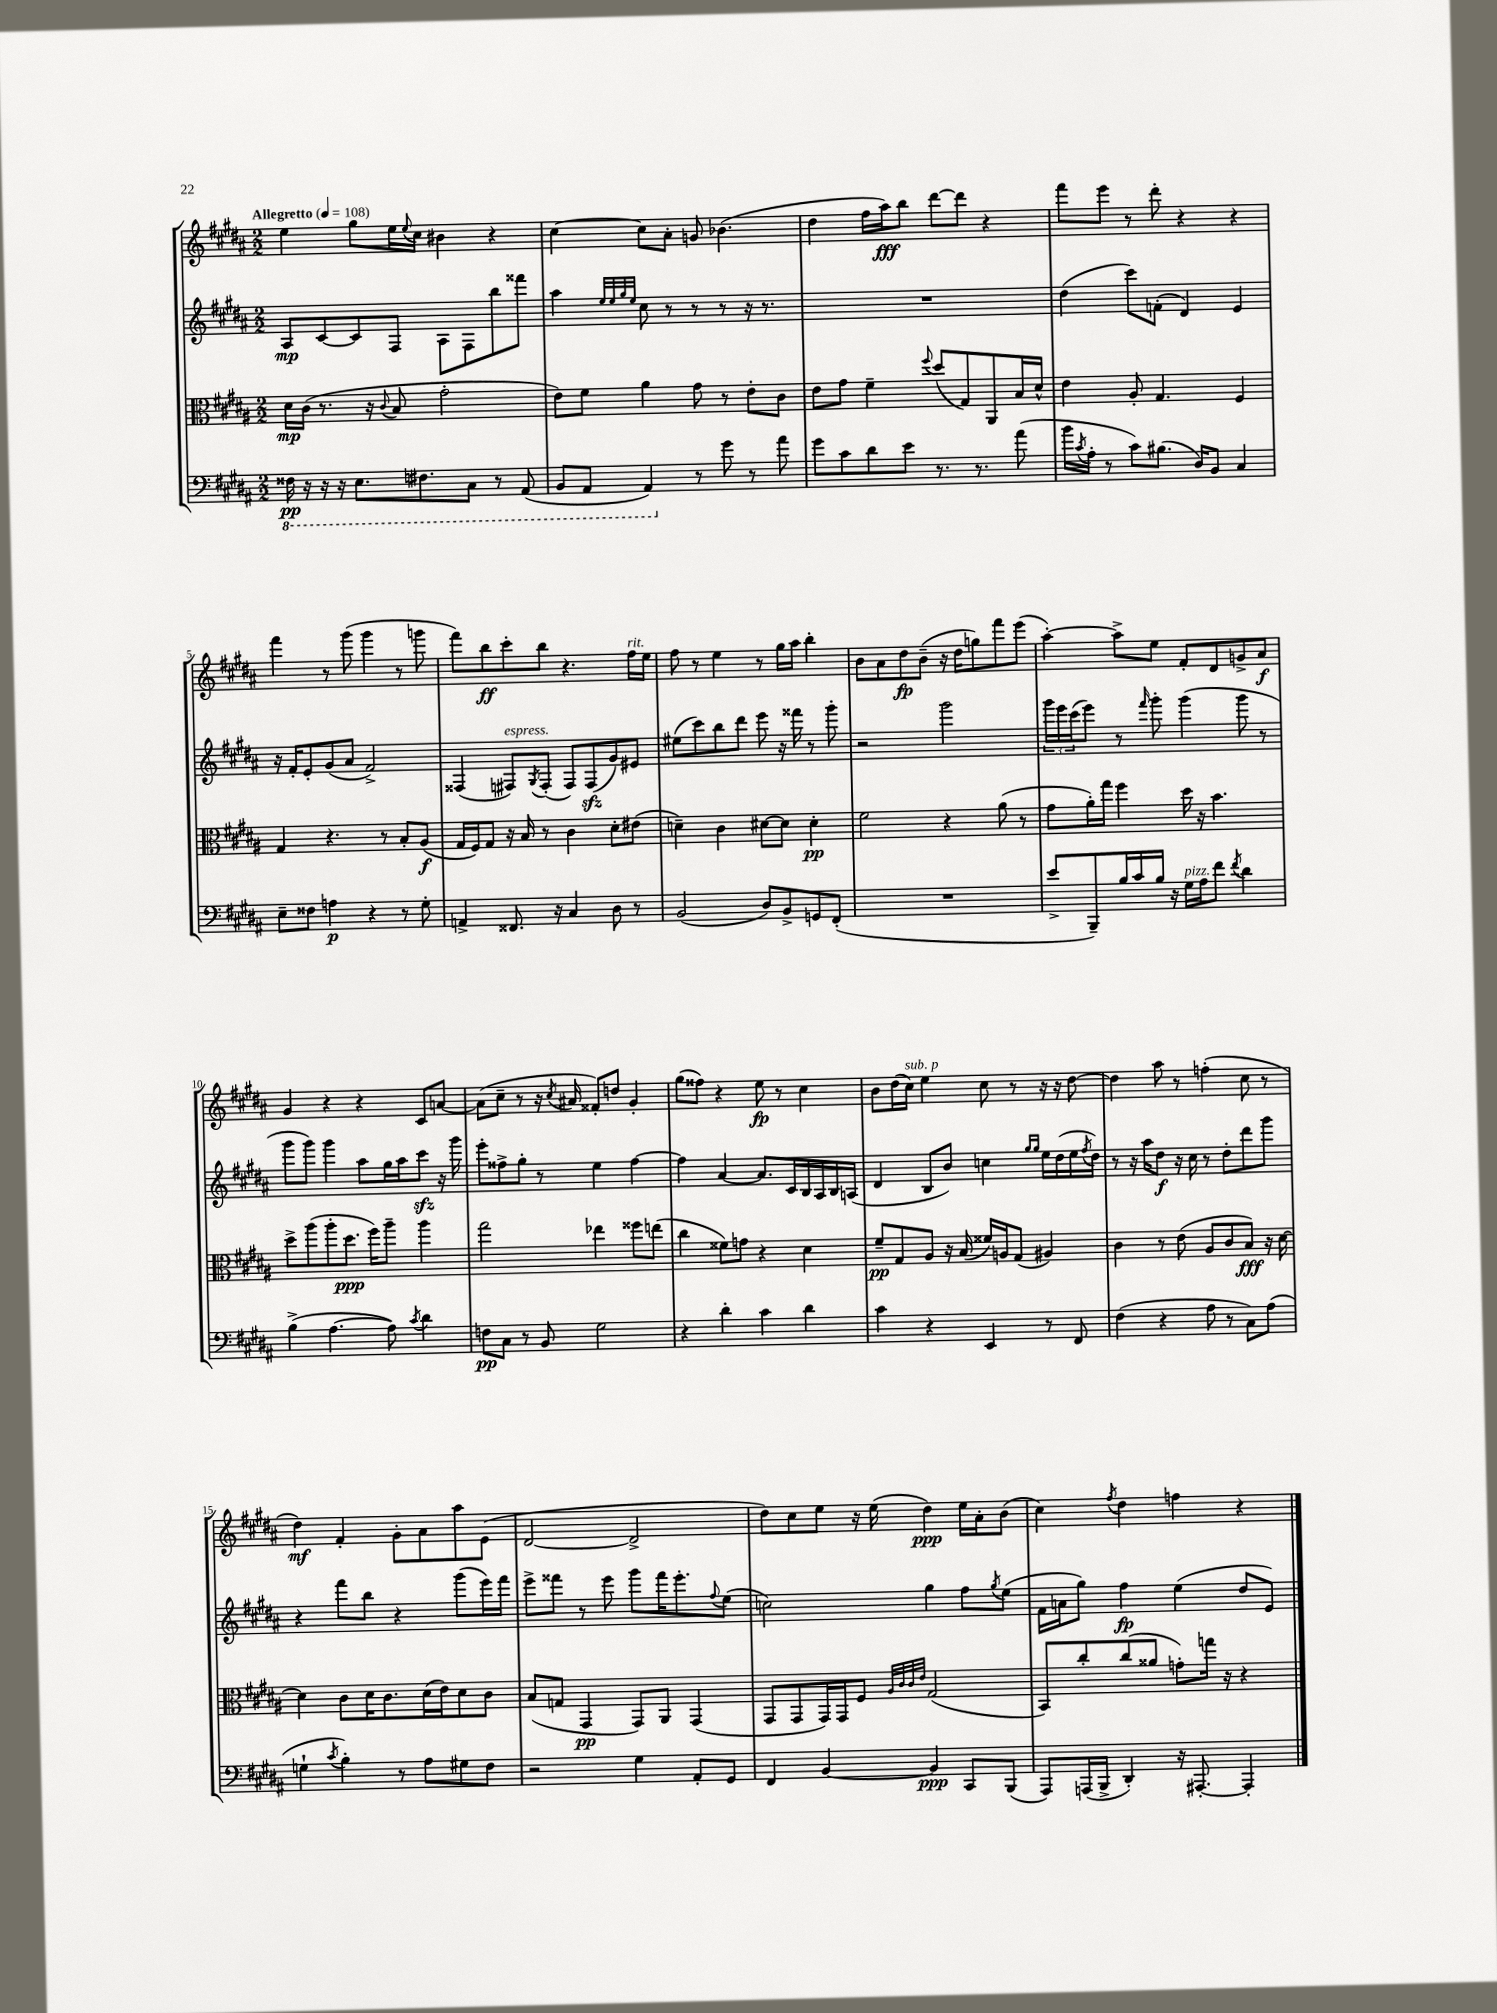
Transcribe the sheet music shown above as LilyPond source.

<<
\new StaffGroup <<
\new Staff = "s0" {
    \clef treble \key b \major \numericTimeSignature \time 2/2 \tempo "Allegretto" 4 = 108
    e''4 gis''8 e''16 \appoggiatura { e''8 } cis''16 bis'4 r4 |
    cis''4~ cis''8 ais'8-. g'8 bes'4.( |
    dis''4 fis''16 ais''16\fff) b''8 dis'''8~ dis'''8 r4 |
    fis'''8 e'''8 r8 dis'''8-. r4 r4 |
    fis'''4 r8 gis'''8( gis'''4 r8 g'''8 |
    fis'''8) b''8\ff cis'''8-. b''8 r4. fis''16^\markup { \italic "rit." } e''16 |
    fis''8 r8 e''4 r8 gis''16 ais''16 b''4-. |
    b'8 ais'8 dis''8\fp b'8--( r16 dis''16 g''8) fis'''8 e'''8( |
    ais''4~-.) ais''8-> e''8 fis'8-. dis'8 g'8-> ais'8\f |
    gis'4 r4 r4 cis'8 a'8~ |
    a'8( cis''8-- r8 r16 \acciaccatura { cis''8 } ais'16 fisis'8-.) d''8 gis'4-. |
    gis''8( fisis''8) r4 e''8\fp r8 cis''4 |
    b'8 dis''16( cis''16^\markup { \italic "sub. p" }) e''4 cis''8 r8 r16 r16 dis''8~ |
    dis''4 ais''8 r8 f''4-.( cis''8 r8 |
    dis''4\mf) fis'4-. gis'8-. ais'8 ais''8 e'8( |
    dis'2~ dis'2-> |
    dis''8) cis''8 e''8 r16 e''16( dis''4\ppp) e''16 ais'16-. b'8( |
    cis''4) \acciaccatura { fis''8 } dis''4 f''4 r4 \bar "|." |
}
\new Staff = "s1" {
    \clef treble \key b \major \numericTimeSignature \time 2/2
    ais8\mp cis'8~ cis'8 fis8 ais8 fis8 b''8 fisis'''8 |
    ais''4 \grace { e''32 e''32 gis''32 e''32 } cis''8 r8 r8 r8 r16 r8. |
    R1 |
    dis''4( cis'''8) f'8-.( dis'4) e'4 |
    r16 fis'16-. e'8-. gis'8( ais'8 fis'2->) |
    fisis4( fis8^\markup { \italic "espress." }) \acciaccatura { gis8 } fis8-.( fis8) fis8\sfz( gis'8) eis'8 |
    eis''8( cis'''8) b''8 dis'''8 e'''8 r16 fisis'''16 r8 gis'''8-. |
    r2 gis'''2 |
    \tuplet 3/2 { gis'''16 e'''16 cis'''16( } e'''8) r8 \grace { fis'''16 } gis'''8-. gis'''4( gis'''8 r8 |
    gis'''8 gis'''8) gis'''4 ais''8 gis''16 ais''16 cis'''8\sfz r16 gis'''16 |
    e'''8-. fisis''8-> gis''8-. r8 e''4 fisis''4~ |
    fisis''4 ais'4~ ais'8. cis'16 b16 ais16 b16 a16( |
    dis'4 b8 b'8) c''4 \grace { gis''16 gis''16 } e''16 dis''16( e''16 \acciaccatura { fis''8 } dis''16) |
    r8 r16 ais''16 dis''8\f r16 cis''16 r8 dis''8-. dis'''8 gis'''8 |
    r4 fis'''8 b''8 r4 gis'''8( e'''16) fis'''16 |
    e'''8-> fisis'''8 r8 e'''8 gis'''8 fisis'''16 e'''8.-. \appoggiatura { fis''8 } e''8( |
    c''2) gis''4 fis''8 \acciaccatura { gis''8 } e''8( |
    fis'16 a'16 gis''8) fis''4\fp e''4( dis''8 e'8) \bar "|." |
}
\new Staff = "s2" {
    \clef alto \key b \major \numericTimeSignature \time 2/2
    dis'16\mp cis'16( r8. r16 \appoggiatura { cis'8 } b8 gis'2-. |
    e'8) fis'8 ais'4 gis'8 r8 e'8-. cis'8 |
    e'8 gis'8 fis'4-- \appoggiatura { fis''8 } dis''8( gis8) ais,8 b16 dis'16-^ |
    e'4 ais8-. gis4. fis4 |
    gis4 r4. r8 b8-. ais8\f( |
    gis16 fis16) gis8 r16 b16 r8 cis'4 dis'8-. eis'8( |
    d'4--) cis'4 dis'8~ dis'8 dis'4-.\pp |
    fis'2 r4 ais'8( r8 |
    gis'8 ais'16-.) gis''16 fis''4 dis''16 r16 b'4. |
    dis''8-> ais''8( ais''8-. dis''8.\ppp fis''16) ais''8-- ais''4 |
    gis''2 ees''4 fisis''8 e''8( |
    cis''4 fisis'8) g'8 r4 dis'4 |
    fis'8--\pp gis8 ais8 r16 b16( fisis'16) a16 gis8( ais4) |
    cis'4 r8 e'8( ais8 cis'8 b8\fff) r16 dis'16~ |
    dis'4 cis'8 dis'16 cis'8. dis'16( e'16) dis'8 cis'8 |
    b8( g8 gis,4\pp gis,8) ais,8 gis,4( |
    gis,8 gis,8 gis,16) gis,16 fis8 \grace { ais32 cis'32 cis'32 e'32 } gis2( |
    b,8) cis''8-. cis''8( aisis'8 g'8-.) g''16 r16 r4 \bar "|." |
}
\new Staff = "s3" {
    \clef bass \key b \major \numericTimeSignature \time 2/2
    \ottava #-1 fisis,16\pp r16 r16 r16 e,8. fis,8. cis,8 r8 ais,,8( |
    b,,8 ais,,8 ais,,4) \ottava #0 r8 gis'8 r8 ais'8 |
    gis'8 cis'8 dis'8 e'8 r8. r8. ais'8( |
    b'16 \acciaccatura { cis'8 } ais16-. r8 cis'8) bis8.( dis16) b,8 cis4 |
    e8-- fisis8 a4\p r4 r8 gis8-. |
    a,4-> fisis,8. r16 cis4 dis8 r8 |
    b,2( dis8) b,8-> g,8 fis,8-.( |
    R1 |
    e'8-> b,,8--) b16 cis'16 b16 r16 gis16^\markup { \italic "pizz." } ais16 fis'8 \acciaccatura { fis'8 } dis'4 |
    b4->( ais4.~ ais8) \acciaccatura { cis'8 } dis'4 |
    f8\pp cis8 r8 b,8 gis2 |
    r4 dis'4-. cis'4 dis'4 |
    cis'4 r4 e,4 r8 fis,8 |
    fis4( r4 ais8 r8 cis8) ais8( |
    g4-! \acciaccatura { cis'8 } b4-.) r8 ais8 gis8 fis8 |
    r2 gis4 ais,8-. gis,8 |
    fis,4 b,4~ b,4\ppp cis,8 b,,8( |
    ais,,8) a,,16( b,,16-> dis,4-.) r16 ais,,8.~-. ais,,4-. \bar "|." |
}
>>
>>
